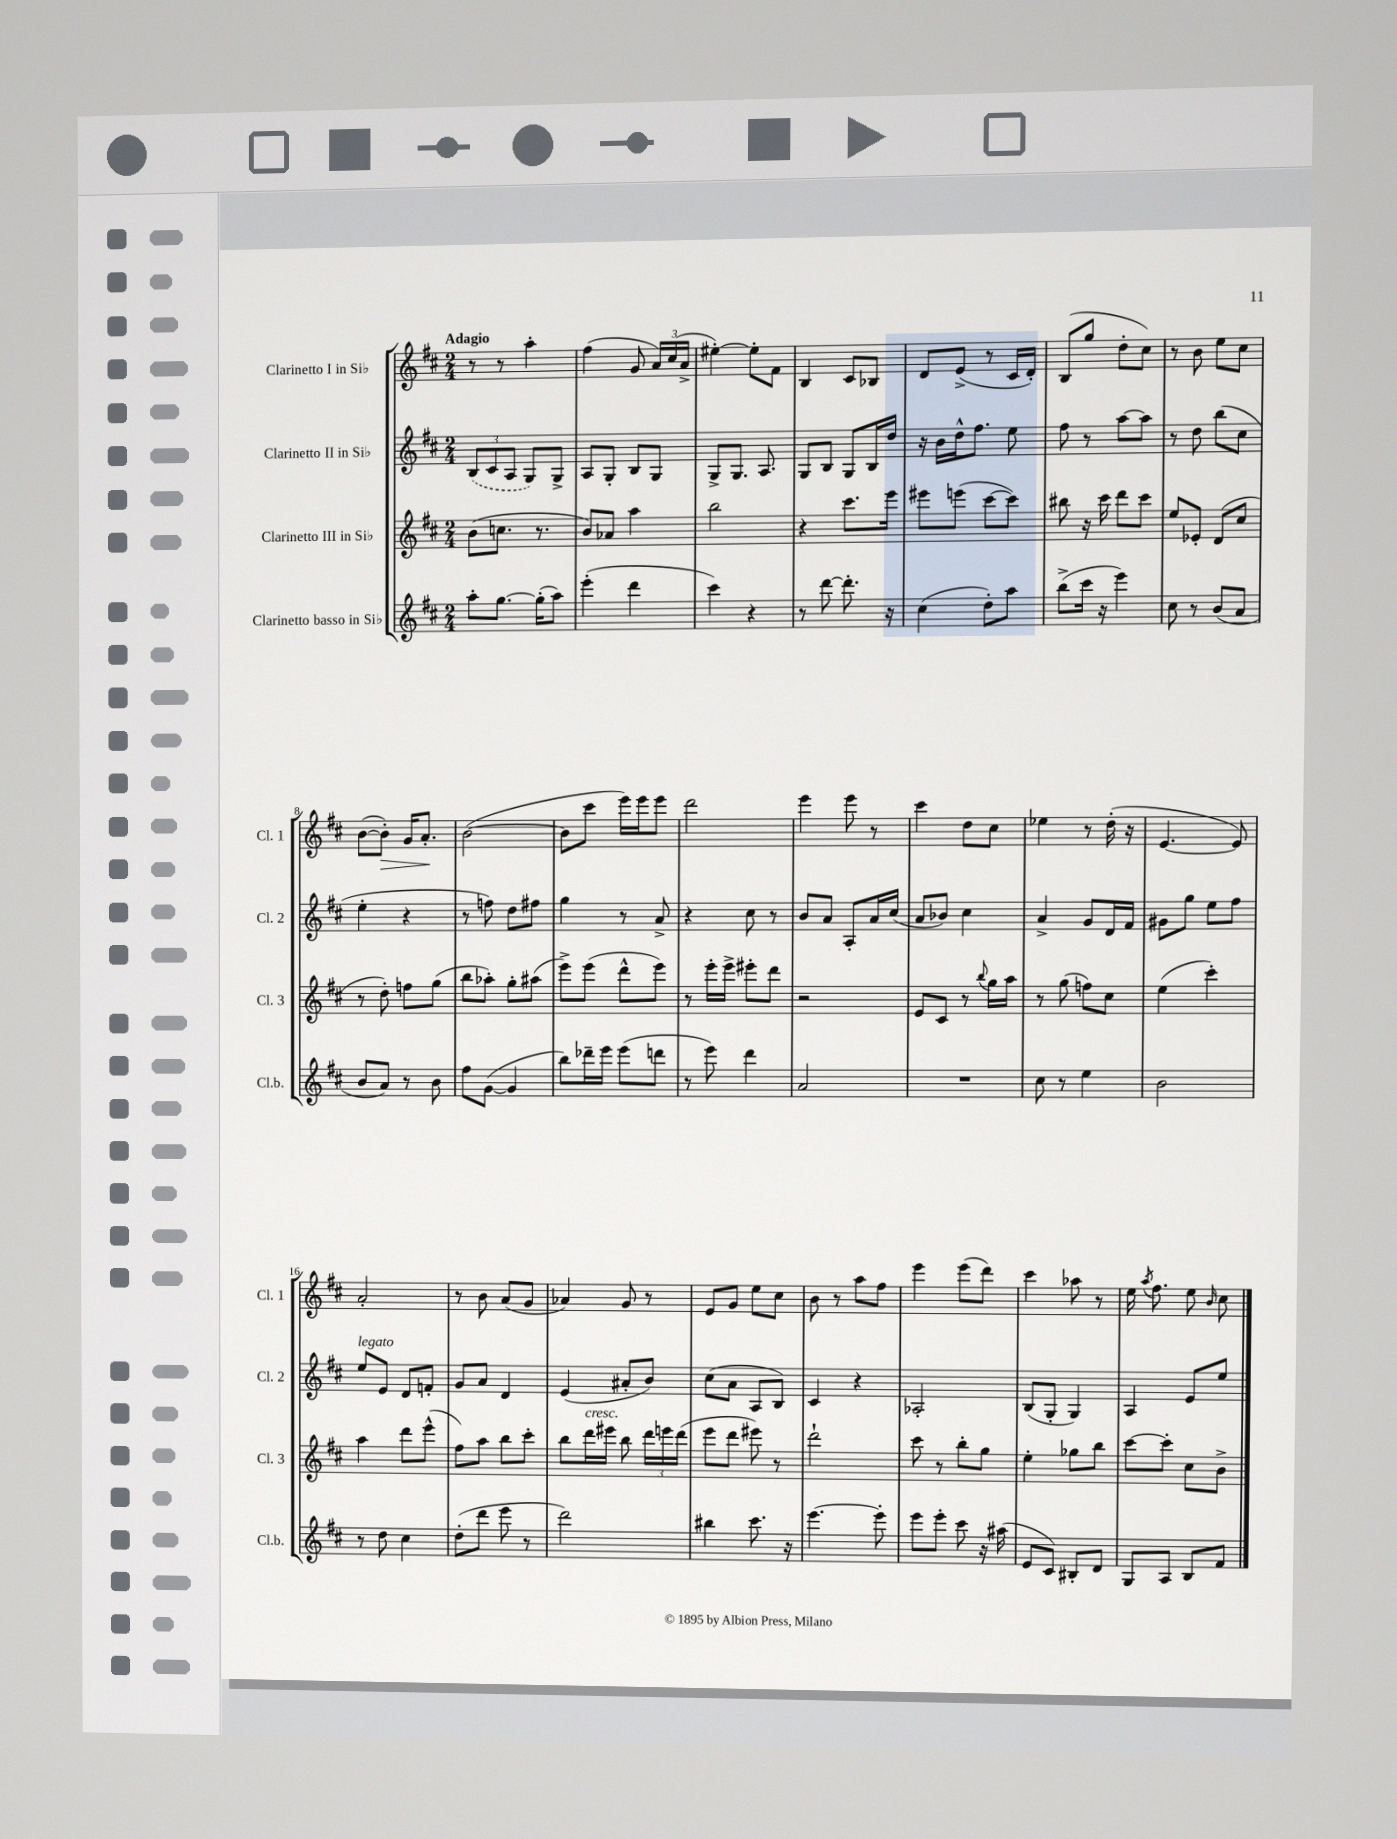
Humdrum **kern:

**kern	**kern	**kern	**kern
*staff4	*staff3	*staff2	*staff1
*clefG2	*clefG2	*clefG2	*clefG2
*k[f#c#]	*k[f#c#]	*k[f#c#]	*k[f#c#]
*M2/4	*M2/4	*M2/4	*M2/4
8aa'\L	(8b\L	(12B/L	8r
.	.	12c#/	.
[8.gg\J	8.cc\J	.	8r
.	.	12A/J	.
.	.	8G/L)	4aa'\
(16gg'\]LK	8.r	.	.
8aa\J)	.	8G^/J	.
=	=	=	=
(4eee'\	8b/L)	8A/L	(4ff#\
.	8a-/J	8G'/J	.
4ddd\	4aa\	8B/L	8g/
.	.	8G/J	24a/LL)
.	.	.	(24cc#/
.	.	.	24a^/JJ
=	=	=	=
4ccc#\)	2bb\	8G^/L	[4ee#'\)
.	.	8.G/J	.
4r	.	.	8ee#'\]L
.	.	8.A/	.
.	.	.	8f#\J
=	=	=	=
8r	4r	8G/L	4B/
[8ddd\	.	8B/J	.
8.ddd'\]	8.ccc#\L	8G/L	8c#/L
.	.	16B/L	8B-/J
16r	16eee\Jk	16dd/JJ	.
=	=	=	=
(4cc#\	8eee#\L	16r	8d/L
.	.	16b\LL	.
.	(8eee\J	16dd^^\J	(8e^/J
.	.	8.ff#\J	.
8dd'\L)	[8ccc#\L	.	8r
8aa\J	8ccc#\]J)	8ee\	16c#/LL
.	.	.	16d'/JJ)
=	=	=	=
(8bb^\L	8bb#\	8ff#\	(8B/L
16ccc#\Jk	16r	8r	8gg/J
16r	16ccc#\	.	.
4eee\)	8ddd\L	[8aa\L	8dd'\L
.	8ccc#\J	8aa\]J	8cc#\J)
=	=	=	=
8cc#\	8ee/L	8r	8r
8r	8e-'/J	8dd\	8b\
(8b/L	(8d/L	(8bb\L	8ee\L
8a/J	8cc#/J	8cc#\J	8cc#\J
=	=	=	=
8b/L	8r	4ee'\	([8b\L
8a/J)	8dd'\)	.	8b'\]J)
8r	8ff\L	4r	16g/LK
.	.	.	8.a'/J
8b\	(8gg\J	.	.
=	=	=	=
8ff#\L	8bb\L	8r	([2b\
([8g\J	8aa-'\J)	8ff\)	.
4g/]	8gg'\L	8dd\L	.
.	(8aa#\J	8ff#\J	.
=	=	=	=
8bb\L)	8eee^\L)	4gg\	8b\]L
16ddd-~\L	(8eee\J	.	8ccc#\J
16eee\JJ	.	.	.
(8eee\L	8ddd^^\L	8r	16eee\LL)
.	.	.	16eee\J
8ddd\J	8eee\J)	8a^/	8eee\J
=	=	=	=
8r	8r	4r	2ddd\
8eee\)	16eee'\LL	.	.
.	16eee^\JJ	.	.
4ddd\	8eee#'\L	8cc#\	.
.	8ddd\J	8r	.
=	=	=	=
2a/	2r	8b/L	4eee\
.	.	8a/J	.
.	.	8A'/L	8eee\
.	.	16a/L	8r
.	.	(16cc#/JJ	.
=	=	=	=
2r	8e/L	8a/L	4ccc#\
.	8c#/J	8b-/J)	.
.	8r	4cc#\	8dd\L
.	8qqbb/	.	.
.	16gg\LL	.	8cc#\J
.	16aa\JJ	.	.
=	=	=	=
8cc#\	8r	4a^/	4ee-\
8r	(8gg\	.	.
4ee\	8ff\L)	8g/L	8r
.	8cc#\J	16d/L	(16dd'\
.	.	16f#/JJ	16r
=	=	=	=
2b\	(4ee\	8g#\L	[4.e/
.	.	8gg\J	.
.	4ccc#'\)	8ee\L	.
.	.	8ff#\J	8e/])
=	=	=	=
8r	4aa\	8ee/L	2a'/
8dd\	.	8e/J	.
4cc#\	8ddd\L	8d/L	.
.	(8eee^^\J	8f'/J	.
=	=	=	=
(8dd'\L	8ff#\L)	8g/L	8r
8ddd\J	8aa\J	8a/J	8b\
8eee\	8bb\L	4d/	(8a/L
8r	8ccc#'\J	.	8g/J
=	=	=	=
2ddd\)	8bb\L	(4e/	4a-/)
.	16ddd\L	.	.
.	16eee#\JJ	.	.
.	8bb\	8a#'/L	8g/
.	24ddd\LL	8b/J)	8r
.	24eee\	.	.
.	(24ddd\JJ	.	.
=	=	=	=
4bb#\	8eee\L	(8cc#\L	8e/L
.	8ddd\J	8a\J	8g/J
8.ccc#\	8eee#\)	8A/L	8ee\L
.	8r	8B/J)	8cc#\J
16r	.	.	.
=	=	=	=
[4.eee\	2ddd`\	4c#/	8b\
.	.	.	8r
.	.	4r	8aa\L
8eee'\]	.	.	8ff#\J
=	=	=	=
8eee\L	8ccc#\	2A-'/	4eee\
8eee'\J	8r	.	.
8ccc#\	8bb'\L	.	(8eee\L
16r	8gg\J	.	8ddd\J)
(16aa#\	.	.	.
=	=	=	=
8e/L	4ee'\	(8B/L	4ccc#\
8c#/J)	.	8G'/J	.
8B#'/L	8gg-\L	4G/)	8aa-\
8d/J	8bb\J	.	8r
=	=	=	=
8G/L	[8ccc#\L	4A/	16ee\
.	.	.	8qaa/
.	.	.	8.ff#\
8A/J	8ccc#'\]J	.	.
8B/L	8cc#\L	8e/L	8ee\
.	.	.	16qqb/
8f#/J	8b^\J	8ee/J	8cc#\
==	==	==	==
*-	*-	*-	*-
